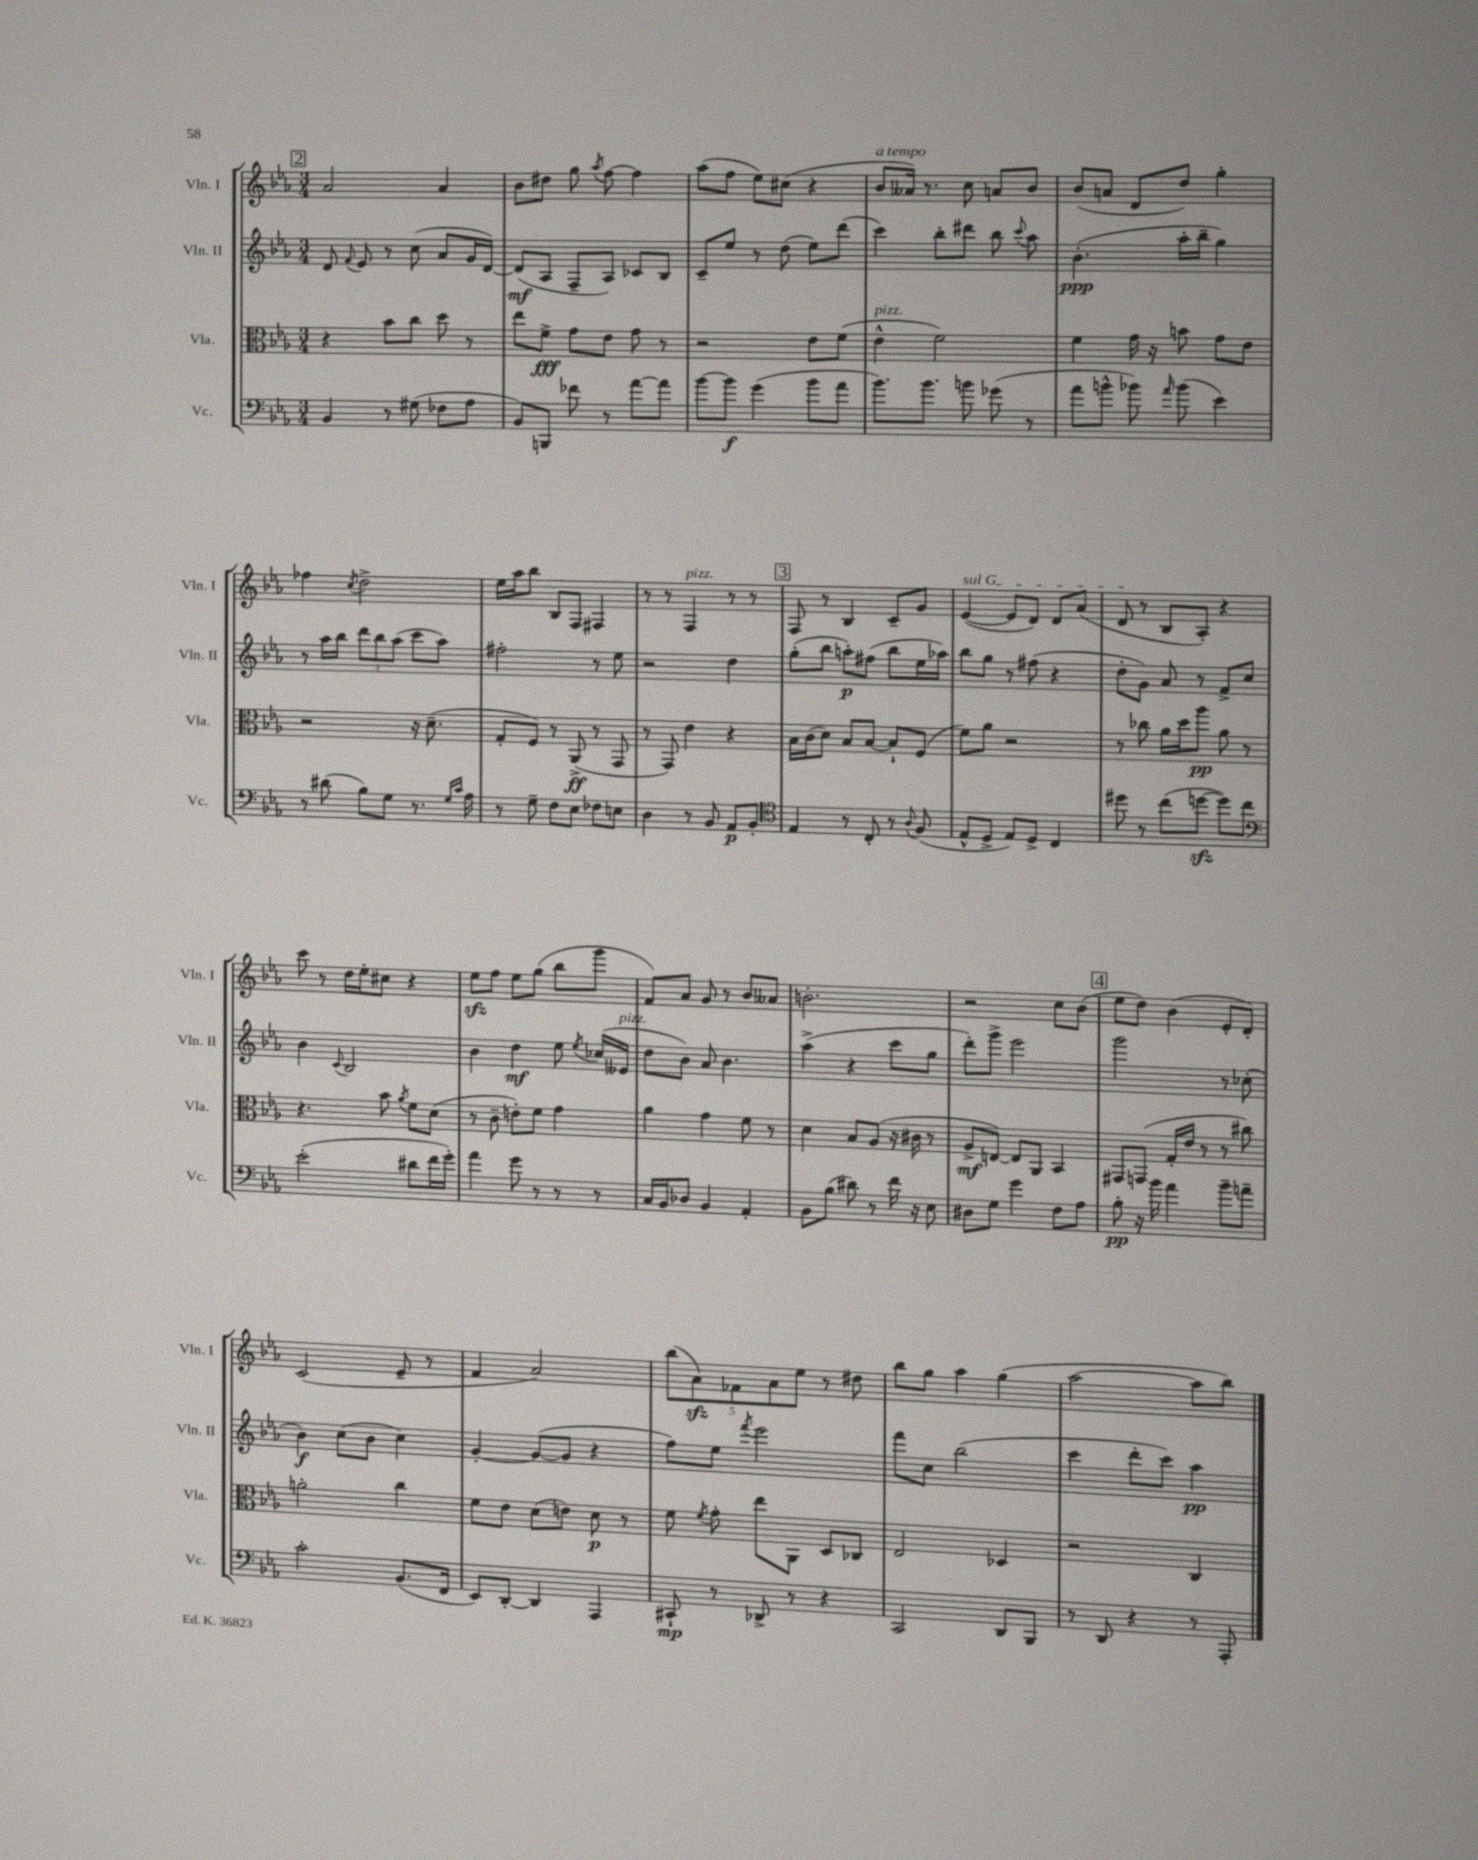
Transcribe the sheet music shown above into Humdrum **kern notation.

**kern	**kern	**kern	**kern
*staff4	*staff3	*staff2	*staff1
*clefF4	*clefC3	*clefG2	*clefG2
*k[b-e-a-]	*k[b-e-a-]	*k[b-e-a-]	*k[b-e-a-]
*M3/4	*M3/4	*M3/4	*M3/4
4BB-	4r	8d	2a-
.	.	8qqf	.
.	.	8e-	.
8r	8b-	8r	.
(8G#	8cc	(8cc	.
8F-	8dd	8a-	4a-
8A-	8r	16g	.
.	.	[16d)	.
=	=	=	=
8BB-)	8ee-	(8d]	8b-
8BBB	8f^	8A-	8dd#
8f-	8g	8F~	8gg
.	.	.	8qaa-
8r	8e-	8A-)	[8ff
[8a-	8g	8c-	4ff]
8a-]	8r	8B-	.
=	=	=	=
[8b-	2r	8c~	(8aa-
8b-]	.	8ee-	8ff
(4g	.	8r	8ee-)
.	.	(8dd	(8cc#
8b-	8e-	8ee-)	4r
8a-	(8f	(8ddd	.
=	=	=	=
8.b-)	4e-^^	4ccc)	8b-
.	.	.	16a--)
8.b-	.	.	8.r
.	2f)	8bb-'	.
8b	.	8ddd#	8cc
(8g-	.	8bb-	8a
.	.	8qqccc	.
8r	.	8aa-	8b-
=	=	=	=
8a-	4f	(4.b-'	(8b-
8b^^	.	.	8a
8b-)	16g	.	8d
.	16r	.	.
16qqa-	.	.	.
(8b-	8b	16aa-'	8dd)
.	.	16bb-~	.
4e-)	8g	4gg)	4gg'
.	8e-	.	.
=	=	=	=
8r	2r	8r	4ff-
(8d#	.	16aa-	.
.	.	16bb-	.
.	.	.	8qcc
8B-)	.	12ddd	2dd^
.	.	12bb-	.
8G	.	.	.
.	.	(12aa-	.
8.r	16r	8ccc	.
.	(8.d~	.	.
.	.	8aa-)	.
16qqG	.	.	.
16qqc	.	.	.
16A-	.	.	.
=	=	=	=
8r	8G'	2ff#'	16ee-
.	.	.	16aa-
8G~	8F)	.	8bb-
8F	8r	.	8B-
8E-	(8AA-^	.	8F
8F-	8r	8r	4F#
8E	8GG	8ee-	.
=	=	=	=
4D	8r	2r	8r
.	8GG)	.	8r
8r	4e-	.	4F
8BB-	.	.	.
8AA-	4r	4dd	8r
8BB-'	.	.	8r
=	=	=	=
*clefC4	*	*	*
4E-	16B-	(8gg'	8F
.	(16c	.	.
.	8d)	8bb-	8r
8r	8B-	8aa')	4B-
8C'	[8B-	(8ff#	.
8r	8B-`]	8bb-	8c~
8qqA-	.	.	.
(8F	(8F	16ee-	8g
.	.	16aa-)	.
=	=	=	=
8E-^^	8f)	8bb-	([4e-
8D^	8a-	8gg	.
8E-)	2r	8r	8e-]
8D^	.	(8ff#	8d)
4C	.	4r	8d
.	.	.	(8a-
=	=	=	=
8dd#	8r	8dd'	8d
8r	8cc-	8g)	8r
(8cc	16a-	8a-	8B-
.	16dd	.	.
[8dd	8aa-	8r	8A-')
8dd])	8a-	8f^	4r
8cc	8r	8cc	.
=	=	=	=
*clefF4	*	*	*
(2e-'	4.r	4b-	8ccc
.	.	.	8r
.	.	8qqc	.
.	.	2B-	16dd
.	.	.	16ee-'
.	8b-	.	8cc#
.	8qa-	.	.
8d#	8f	.	4r
16f	(8d	.	.
16g')	.	.	.
=	=	=	=
4a-	8r	4b-	8ee-
.	8c~	.	8ff
8g	8e')	4dd	8ee-
8r	8f	.	(8gg
8r	4g	8ee-	8bb-
.	.	8qee-	.
8r	.	(16cc-	8ggg
.	.	16e--	.
=	=	=	=
16C	4a-	8dd	8f)
16BB-	.	.	.
8D-	.	8b-)	8a-
4BB-	4g	8a-	8g
.	.	4.b-	8r
4AA-'	8f	.	8b-
.	8r	.	8a--
=	=	=	=
8BB-	4d	(4aa-^	2.b'
(8B-	.	.	.
8d#)	8B-	4r	.
8r	(8A-	.	.
16f	16r	8ccc	.
16r	16c#	.	.
8E-	8r	8gg	.
=	=	=	=
8D#	8A-^	8ddd')	2r
8G	[8E)	8ggg^	.
4g	8E]	2eee-	.
.	8AA-	.	.
8F	4BB-	.	8cc
8A-	.	.	(8b-
=	=	=	=
8B-'	8GG#	2ggg	8ee-
16r	(8GG	.	8dd)
16b-	.	.	.
4a-	16G'	.	(4b-
.	16e-	.	.
.	8r	.	.
8b-~	8r	8r	8e-'
8a~	8cc#)	(8cc-'	8d')
=	=	=	=
2c'	2a'	4b-)	(2c
.	.	(8cc	.
.	.	8b-	.
(8.BB-	4cc	4cc)	8e-~
.	.	.	8r
16FF	.	.	.
=	=	=	=
8EE-)	8f	[4g'	4f
[8DD'	8e-	.	.
4DD]	(8d	(8g_	2a-)
.	8e)	8g]	.
4AAA-	8d	4r	.
.	8r	.	.
=	=	=	=
8CC#`	8f	8ff)	(10bb-
.	.	.	10a-)
.	8qf	.	.
8r	8g'	8ee-	.
.	.	.	10f-
.	.	8qfff	.
8DD-^	8ee-	2eee-	.
.	.	.	10a-
8r	8AA-	.	.
.	.	.	10ee-
4r	8D	.	8r
.	8C-	.	8dd#
=	=	=	=
2CC	2E-	8fff	8bb-
.	.	8cc	8gg
.	.	(2bb-	4aa-
8DD	4D-	.	(4gg
8BBB-	.	.	.
=	=	=	=
8r	2r	4ccc	[2aa-
8DD	.	.	.
4r	.	8ddd'	.
.	.	8ccc)	.
8r	4C	4aa-	8aa-]
8AAA-'	.	.	8bb-)
==	==	==	==
*-	*-	*-	*-
